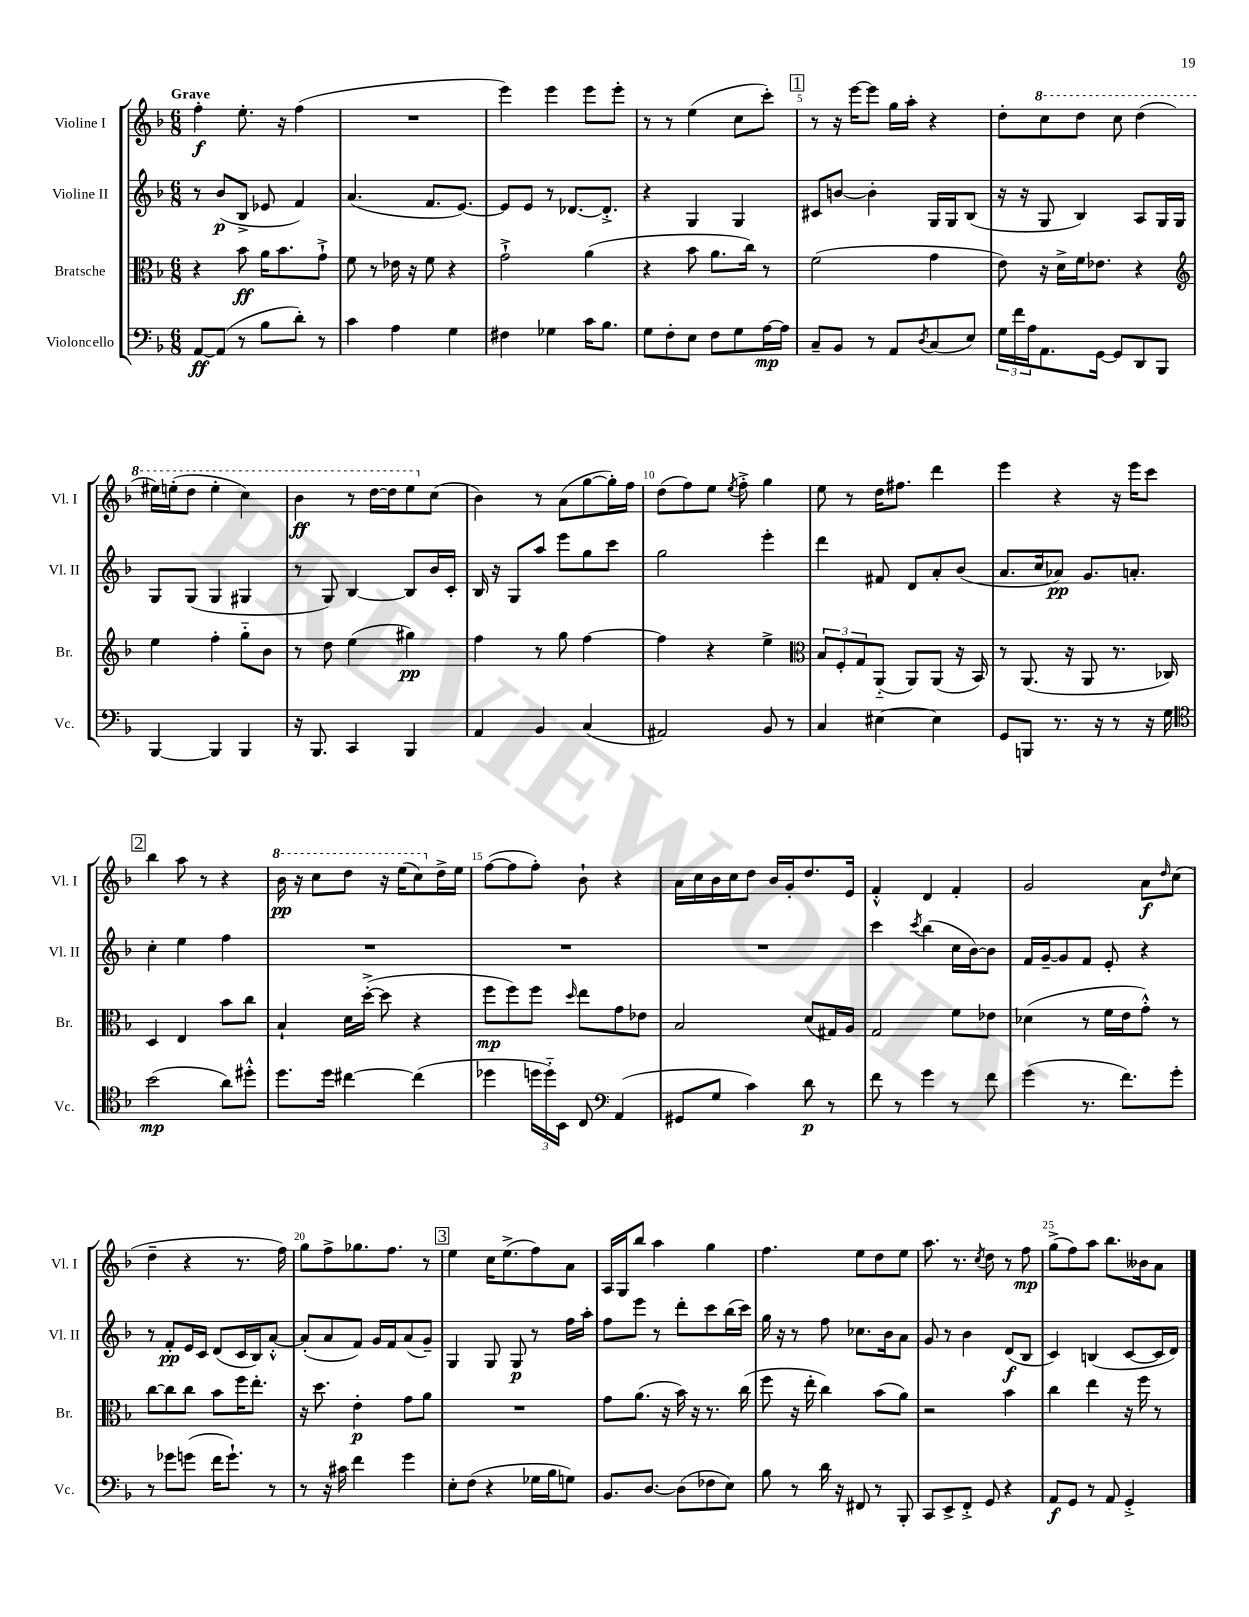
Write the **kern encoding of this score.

**kern	**kern	**kern	**kern
*staff4	*staff3	*staff2	*staff1
*clefF4	*clefC3	*clefG2	*clefG2
*k[b-]	*k[b-]	*k[b-]	*k[b-]
*M6/8	*M6/8	*M6/8	*M6/8
[8AA/L	4r	8r	4ff'\
(8AA/]J	.	(8b-/L	.
8r	8b-\	8B-^/J	8.ee'\
8B-\L	16a\LK	8e-/	.
.	8.b-\	.	16r
8d'\J)	.	4f/)	(4ff\
8r	8g`^\J	.	.
=	=	=	=
4c\	8f\	(4.a/	2.r
.	8r	.	.
4A\	16e-\	.	.
.	16r	.	.
.	8f\	8.f/L	.
4G\	4r	.	.
.	.	[8.e/J)	.
=	=	=	=
4F#\	2g`^\	8e/]L	4eee\)
.	.	8e/J	.
4G-\	.	8r	4eee\
.	.	[8.d-/L	.
16c\LK	(4a\	.	8eee\L
8.B-\J	.	8.d-'^/]J	.
.	.	.	8eee'\J
=	=	=	=
8G\L	4r	4r	8r
8F'\	.	.	8r
8E\J	8b-\	4G/	(4ee\
8F\L	8.a\L	.	.
8G\	.	4G/	8cc\L
.	16cc\Jk)	.	.
[16A\L	8r	.	8ccc'\J)
16A\]JJ	.	.	.
=	=	=	=
8C~/L	(2f\	8c#/L	8r
8BB-/J	.	[8b/J	16r
.	.	.	[16eee\LK
8r	.	4b'\]	8eee\]J
8AA/L	.	.	16gg\LL
.	.	.	16aa'\JJ
8qD/	.	.	.
(8C/	4g\	16G/LL	4r
.	.	16G/J	.
8E/J)	.	(8B-/J	.
=	=	=	=
24G\LL	8e\)	16r	8dd'\L
24f\	.	.	.
.	.	16r	.
24A\J	.	.	.
8.AA\	16r	8G/	8ccc\
.	16d^\LL	.	.
.	16f\J	4B-/)	8ddd\J
[16GG\Jk	8.e-\J	.	.
8GG/]L	.	.	8ccc\
8DD/	4r	8A/L	(4ddd\
8BBB-/J	.	16G/L	.
.	.	16G/JJ	.
=	=	=	=
*	*clefG2	*	*
[4BBB-/	4ee\	8G/L	16eee#\LL)
.	.	.	(16eee'\J
.	.	(8G/J	8ddd\J
4BBB-/]	4ff'\	4G/	4eee'\
4BBB-/	8gg'~\L	4G#/	4ccc\)
.	8b-\J	.	.
=	=	=	=
16r	8r	8r	4bb-\
8.BBB-/	.	.	.
.	8dd\	8G/)	.
4CC/	(4ee\	[4B-/	8r
.	.	.	[16ddd\LL
.	.	.	16ddd\]J
4BBB-/	4gg#\)	8B-/]L	8eee\
.	.	16b-/L	(8cc\J
.	.	16c'/JJ	.
=	=	=	=
4AA/	4ff\	16B-/	4b-\)
.	.	16r	.
.	.	8G/L	.
4BB-/	8r	8aa/J	8r
.	8gg\	8eee\L	(8a\L
(4C/	[4ff\	8gg\	[8gg\
.	.	8ccc\J	16gg'\]L)
.	.	.	16ff\JJ
=	=	=	=
2AA#/)	4ff\]	2gg\	(8dd\L
.	.	.	8ff\)
.	4r	.	8ee\J
.	.	.	8qee/
.	.	.	8ff'^\
8BB-/	4ee^\	4eee'\	4gg\
8r	.	.	.
=	=	=	=
*	*clefC3	*	*
4C/	12B-/L	4ddd\	8ee\
.	12F'/	.	.
.	.	.	8r
.	12G/	.	.
[4E#\	(8AA'~/J	8f#/	16dd\LK
.	.	.	8.ff#\J
.	8AA/L)	8d/L	.
4E#\]	(8AA/J	8a'/	4ddd\
.	16r	(8b-/J	.
.	16BB-/)	.	.
=	=	=	=
8GG/L	8r	8.a/L	4eee\
8BBB/J	(8.AA/	.	.
.	.	16cc/k	.
8.r	.	8a-/J)	4r
.	16r	.	.
.	8AA/	8.g/L	.
16r	.	.	.
8r	8.r	.	16r
.	.	8.a'/J	16eee\LK
16r	.	.	8ccc\J
16G\	16C-/)	.	.
=	=	=	=
*clefC4	*	*	*
(2b-\	4D/	4cc'\	4bb-\
.	4E/	4ee\	8aa\
.	.	.	8r
8a\L)	8b-\L	4ff\	4r
8dd#'^^\J	8cc\J	.	.
=	=	=	=
8.dd\L	4B-`/	2.r	16bb-\
.	.	.	16r
.	.	.	8ccc\L
16dd\Jk	.	.	.
[4cc#\	16d\LL	.	8ddd\J
.	([16dd'^\JJ	.	.
.	8dd\]	.	16r
.	.	.	(16eee\LK
(4cc#\]	4r	.	8ccc\)
.	.	.	16dd^\L
.	.	.	16ee\JJ
=	=	=	=
4dd-\	8ff\L	2.r	([8ff\L
.	8ff\)	.	8ff\]
24dd\LL	8ff\J	.	8ff'\J)
24dd'~\)	.	.	.
24BB-\JJ	.	.	.
.	16qqdd/	.	.
8C/	8ee\L	.	8b-`\
*clefF4	*	*	*
(4AA/	8g\	.	4r
.	8e-\J	.	.
=	=	=	=
8GG#/L	2B-/	2.r	16a\LL
.	.	.	16cc\
8G/J	.	.	16b-\
.	.	.	16cc\J
4c\)	.	.	8dd\J
.	.	.	16b-/LL
.	.	.	16g'/J
8d\	(8d/L	.	8.dd/
8r	16G#/L)	.	.
.	16A/JJ	.	16e/Jk
=	=	=	=
8f\	2G/	4ccc\	4f'^^/
8r	.	.	.
.	.	8qccc/	.
4g\	.	(4bb-\	4d/
8r	8f\L	16cc\LL	4f'/
.	.	[16b-\J)	.
8f\	8e-\J	8b-\]J	.
=	=	=	=
(4g\	(4d-\	16f/LL	2g/
.	.	[16g~/J	.
.	.	8g/]	.
8.r	8r	8f/J	.
.	16f\LL	8e'/	.
8.f\L)	16e\J	.	.
.	8g'^^\J)	4r	8a\L
.	.	.	16qqdd/
8g'\J	8r	.	(8cc\J
=	=	=	=
8r	[8cc\L	8r	4dd~\
8g-\L	8cc\]	8f'/L	.
(8g\J	8cc\J	16e/L	4r
.	.	16c/JJ	.
16f\LK	8b-\L	(8d/L	.
8.g`\J)	.	.	.
.	16ff\K	16c/L	8.r
.	8.ee'\J	16B-/J)	.
8r	.	[8a'^^/J	.
.	.	.	16ff\)
=	=	=	=
8r	16r	(8a'/]L	8gg\L
.	8.dd\	.	.
16r	.	8a/	8ff^\
16c#\	.	.	.
4f\	4e'\	8f/J)	8.gg-\
.	.	16g/LL	.
.	.	16f/J	8.ff\J
4g\	8g\L	(8a/	.
.	8a\J	8g~/J)	8r
=	=	=	=
8E'\L	2.r	4G/	4ee\
(8F\J	.	.	.
4r	.	8G/	16cc\LK
.	.	.	(8.ee^\
.	.	8G/	.
16G-\LL	.	8r	8ff\)
16B-\J	.	.	.
8G\J)	.	16ff\LL	8a\J
.	.	16aa'\JJ	.
=	=	=	=
8.BB-/L	8g\L	8ff\L	16A/LL
.	.	.	16G/J
.	(8.a\J	8eee\J	8bb-/J
[8.D/J	.	.	.
.	.	8r	4aa\
.	16r	.	.
(8D\]L	16b-\)	8ddd'\L	.
.	16r	.	.
8F-\	8.r	8ccc\	4gg\
8E\J)	.	(16bb-\L	.
.	(16cc\	16ccc\JJ)	.
=	=	=	=
8B-\	8ff\	16gg\	4.ff\
.	.	16r	.
8r	16r	8r	.
.	16ee'\	.	.
16d\	4cc\)	8ff\	.
16r	.	.	.
8FF#/	.	8.cc-\L	8ee\L
8r	(8b-\L	.	8dd\
.	.	16b-\k	.
8BBB-'/	8a\J)	8a\J	8ee\J
=	=	=	=
8CC/L	2r	8g/	8.aa\
8EE^/	.	8r	.
.	.	.	8.r
8FF'^/J	.	4b-\	.
.	.	.	8qcc/
8GG/	.	.	8dd\
4r	4b-\	(8d/L	8r
.	.	8B-/J	8ff\
=	=	=	=
8AA/L	4cc\	4c/)	(8gg^\L
8GG/J	.	.	8ff\)
8r	4ee\	(4B/	8aa\J
8AA/	.	.	8.bb-\L
4GG'^/	16r	[8c/L	.
.	16ff\	.	16b--\k
.	8r	16c/]L	8a\J
.	.	16d/JJ)	.
==	==	==	==
*-	*-	*-	*-
